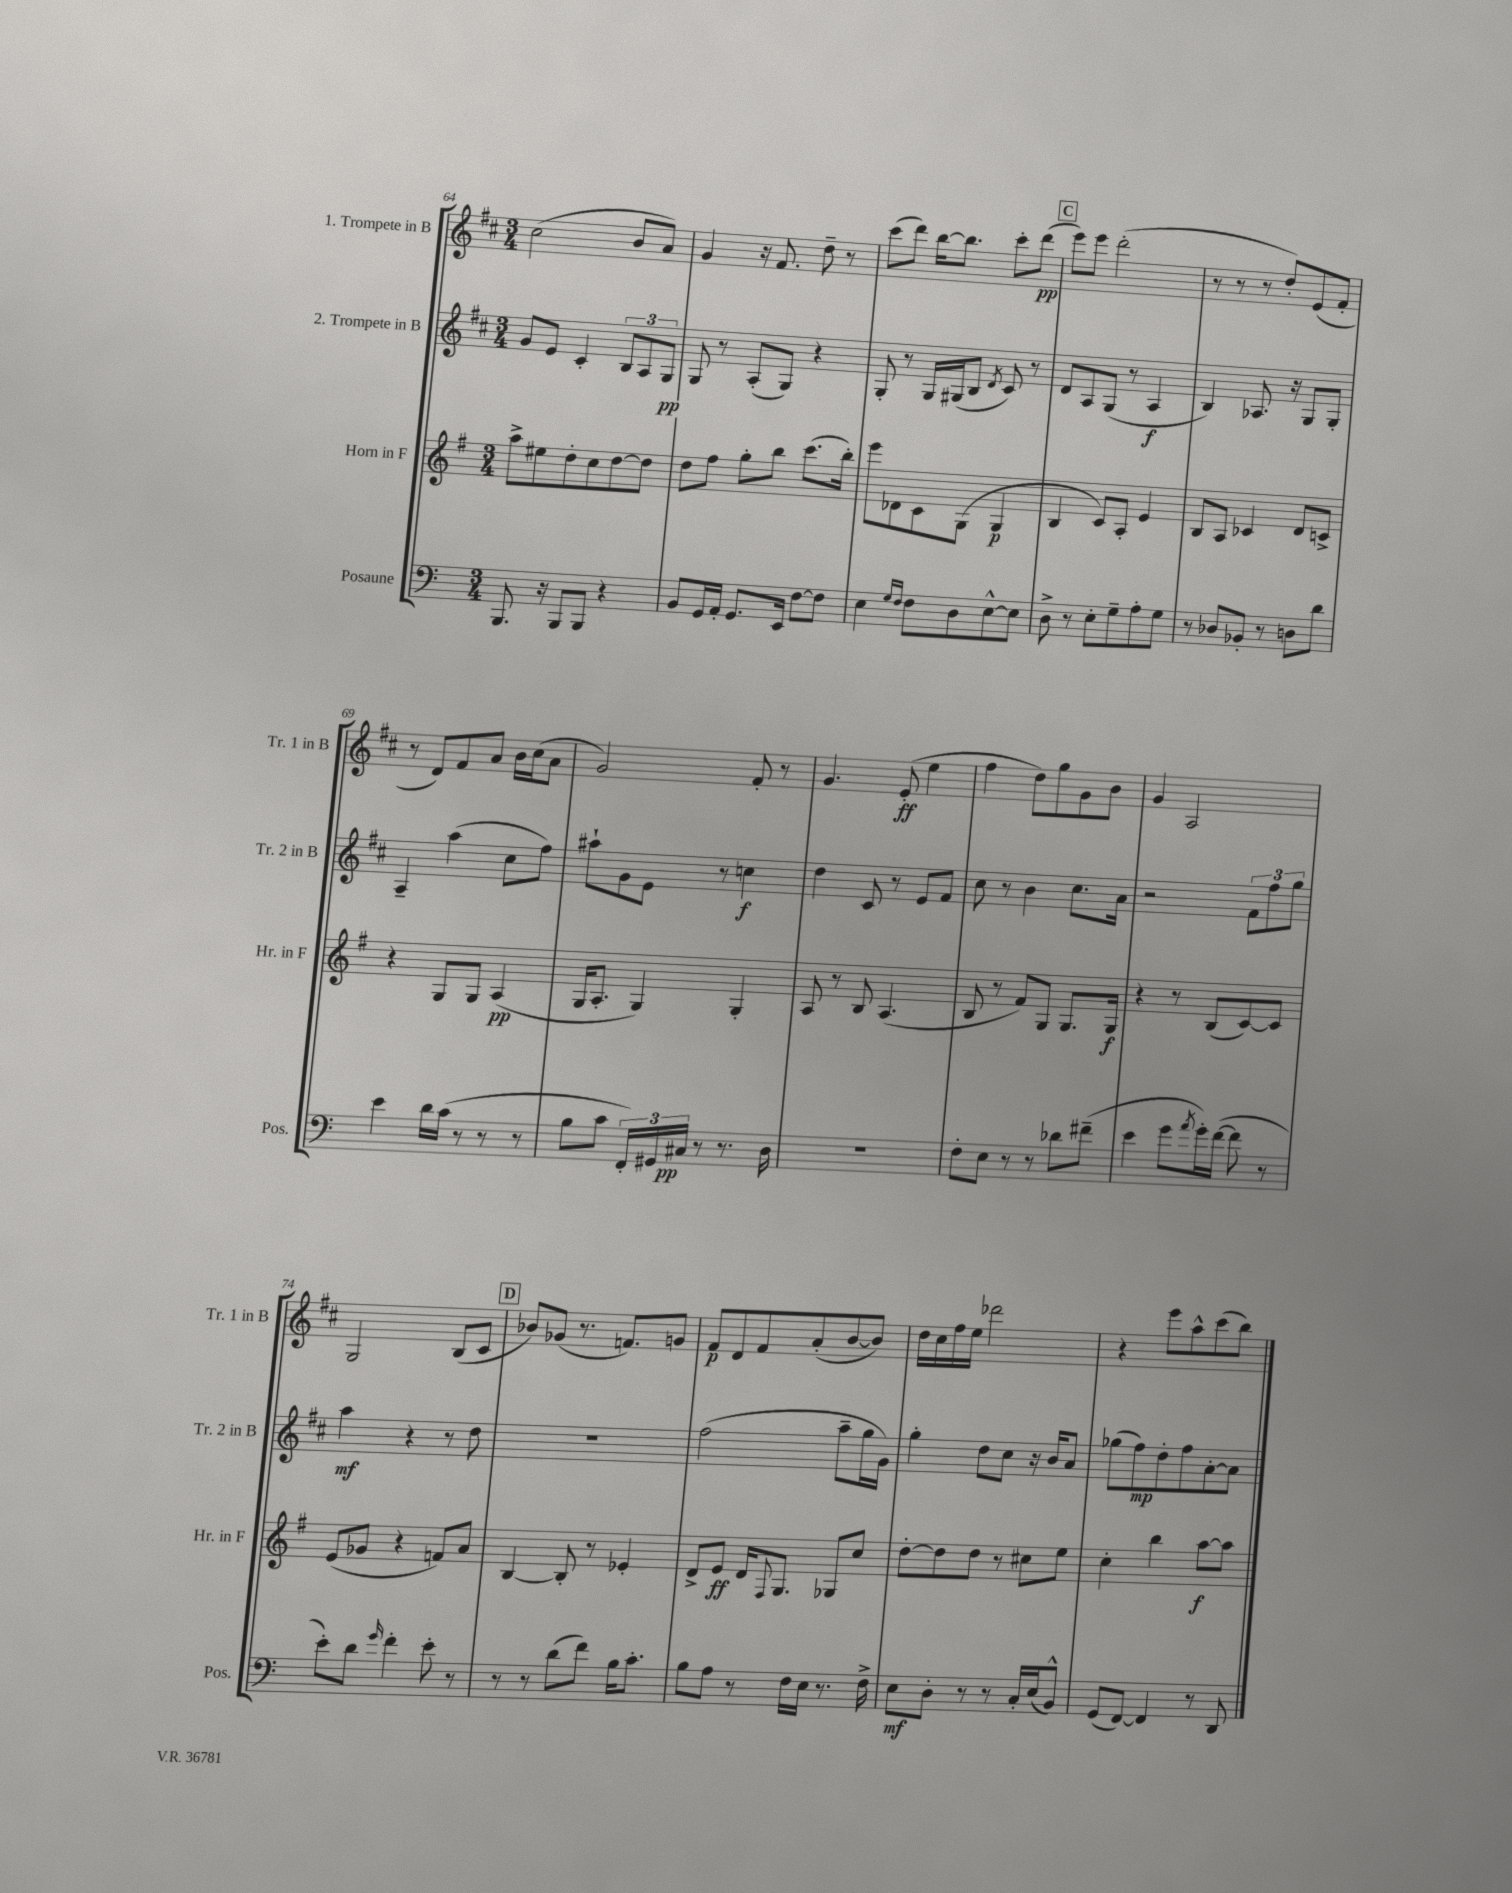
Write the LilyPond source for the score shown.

<<
\new StaffGroup <<
\new Staff = "s0" \with { instrumentName = "1. Trompete in B" shortInstrumentName = "Tr. 1 in B" } {
    \clef treble \key d \major \numericTimeSignature \time 3/4
    cis''2( b'8 a'8) |
    g'4 r16 fis'8. d''8-- r8 |
    cis'''8( d'''8) b''16~ b''8. cis'''8-. d'''8\pp( |
    \mark \markup { \box "C" } e'''8) e'''8 d'''2-.( |
    r8 r8 r8 d''8-.) e'8( fis'8-. |
    r8 d'8) fis'8 a'8 b'16 cis''16( a'8 |
    g'2) fis'8-. r8 |
    g'4. e'8-.\ff( e''4 |
    fis''4 d''8) g''8 g'8 b'8 |
    g'4 a2 |
    g2 b8( cis'8 |
    \mark \markup { \box "D" } bes'8) ges'8( r8. f'8.) g'8 |
    fis'8\p d'8 fis'8 a'8-.( b'8~ b'8) |
    d''16 cis''16 fis''16 e''16 des'''2 |
    r4 e'''8 a''8-^ cis'''8( b''8) \bar "|." |
}
\new Staff = "s1" \with { instrumentName = "2. Trompete in B" shortInstrumentName = "Tr. 2 in B" } {
    \clef treble \key d \major \numericTimeSignature \time 3/4
    g'8 e'8 cis'4-. \tuplet 3/2 { b8 a8 g8\pp } |
    g8 r8 a8-.( g8) r4 |
    g8-. r8 g16 gis16( b8 \acciaccatura { d'8 } cis'8) r8 |
    \mark \markup { \box "C" } d'8 a8 g8( r8 a4\f |
    b4) aes8. r16 g8 g8-. |
    a4-- a''4( cis''8 fis''8) |
    ais''8-! g'8 e'8 r8 c''4\f |
    d''4 cis'8 r8 e'8 fis'8 |
    cis''8 r8 b'4 cis''8. a'16 |
    r2 \tuplet 3/2 { fis'8 fis''8 g''8 } |
    a''4\mf r4 r8 d''8 |
    \mark \markup { \box "D" } R2. |
    fis''2( a''8-- g''16 g'16) |
    g''4-. d''8 cis''8 r16 b'16 a'8 |
    ges''8( fis''8\mp) d''8-. fis''8 a'8~-. a'8 \bar "|." |
}
\new Staff = "s2" \with { instrumentName = "Horn in F" shortInstrumentName = "Hr. in F" } {
    \clef treble \key g \major \numericTimeSignature \time 3/4
    a''8-> eis''8 d''8-. c''8 d''8~ d''8 |
    d''8 fis''8 g''8-. b''8 c'''8.( b''16-.) |
    e'''8 des'8 c'8 g8( g4\p |
    \mark \markup { \box "C" } b4 c'8) a8-. e'4 |
    b8 a8 ces'4 d'8 c'8-> |
    r4 g8 g8 a4\pp( |
    g16 a8.-. g4) g4-. |
    a8 r8 b8 a4.( |
    b8 r8 fis'8) g8 g8. g16\f |
    r4 r8 b8( c'8~) c'8 |
    e'8( ges'8 r4 f'8) a'8 |
    \mark \markup { \box "D" } b4~ b8-. r8 ees'4-. |
    d'8-> e'8\ff d'16 \appoggiatura { fis8 } g8. ges8 c''8 |
    d''8~-. d''8 d''8 r8 cis''8 e''8 |
    c''4-. b''4 a''8~\f a''8 \bar "|." |
}
\new Staff = "s3" \with { instrumentName = "Posaune" shortInstrumentName = "Pos." } {
    \clef bass \key c \major \numericTimeSignature \time 3/4
    b,,8. r16 b,,8 b,,8 r4 |
    b,8 g,16 a,16-. g,8. e,16 f8~ f8 |
    e4 \grace { g16 f16 } f8 d8 e8~-^ e8 |
    \mark \markup { \box "C" } d8-> r8 e8-. g8-- a8-. g8 |
    r8 des8 bes,8-. r8 d8 d'8 |
    e'4 d'16 c'16( r8 r8 r8 |
    b8 c'8 \tuplet 3/2 { f,16-.) gis,16 cis16\pp } r8 r8. d16 |
    R2. |
    f8-. e8 r8 r8 des'8 fis'8--( |
    e'4 g'8 \acciaccatura { a'8 } g'16-.) f'16~( f'8 r8 |
    e'8-.) d'8 \grace { g'16 } f'4-. e'8-. r8 |
    \mark \markup { \box "D" } r8 r8 d'8( f'8) b16 c'8.-. |
    b8 a8 r8 f16 e16 r8. f16-> |
    e8\mf d8-. r8 r8 c16-. e16( b,8-^) |
    g,8( f,8~) f,4 r8 d,8 \bar "|." |
}
>>
>>
\layout { \context { \Score currentBarNumber = #64 } }
